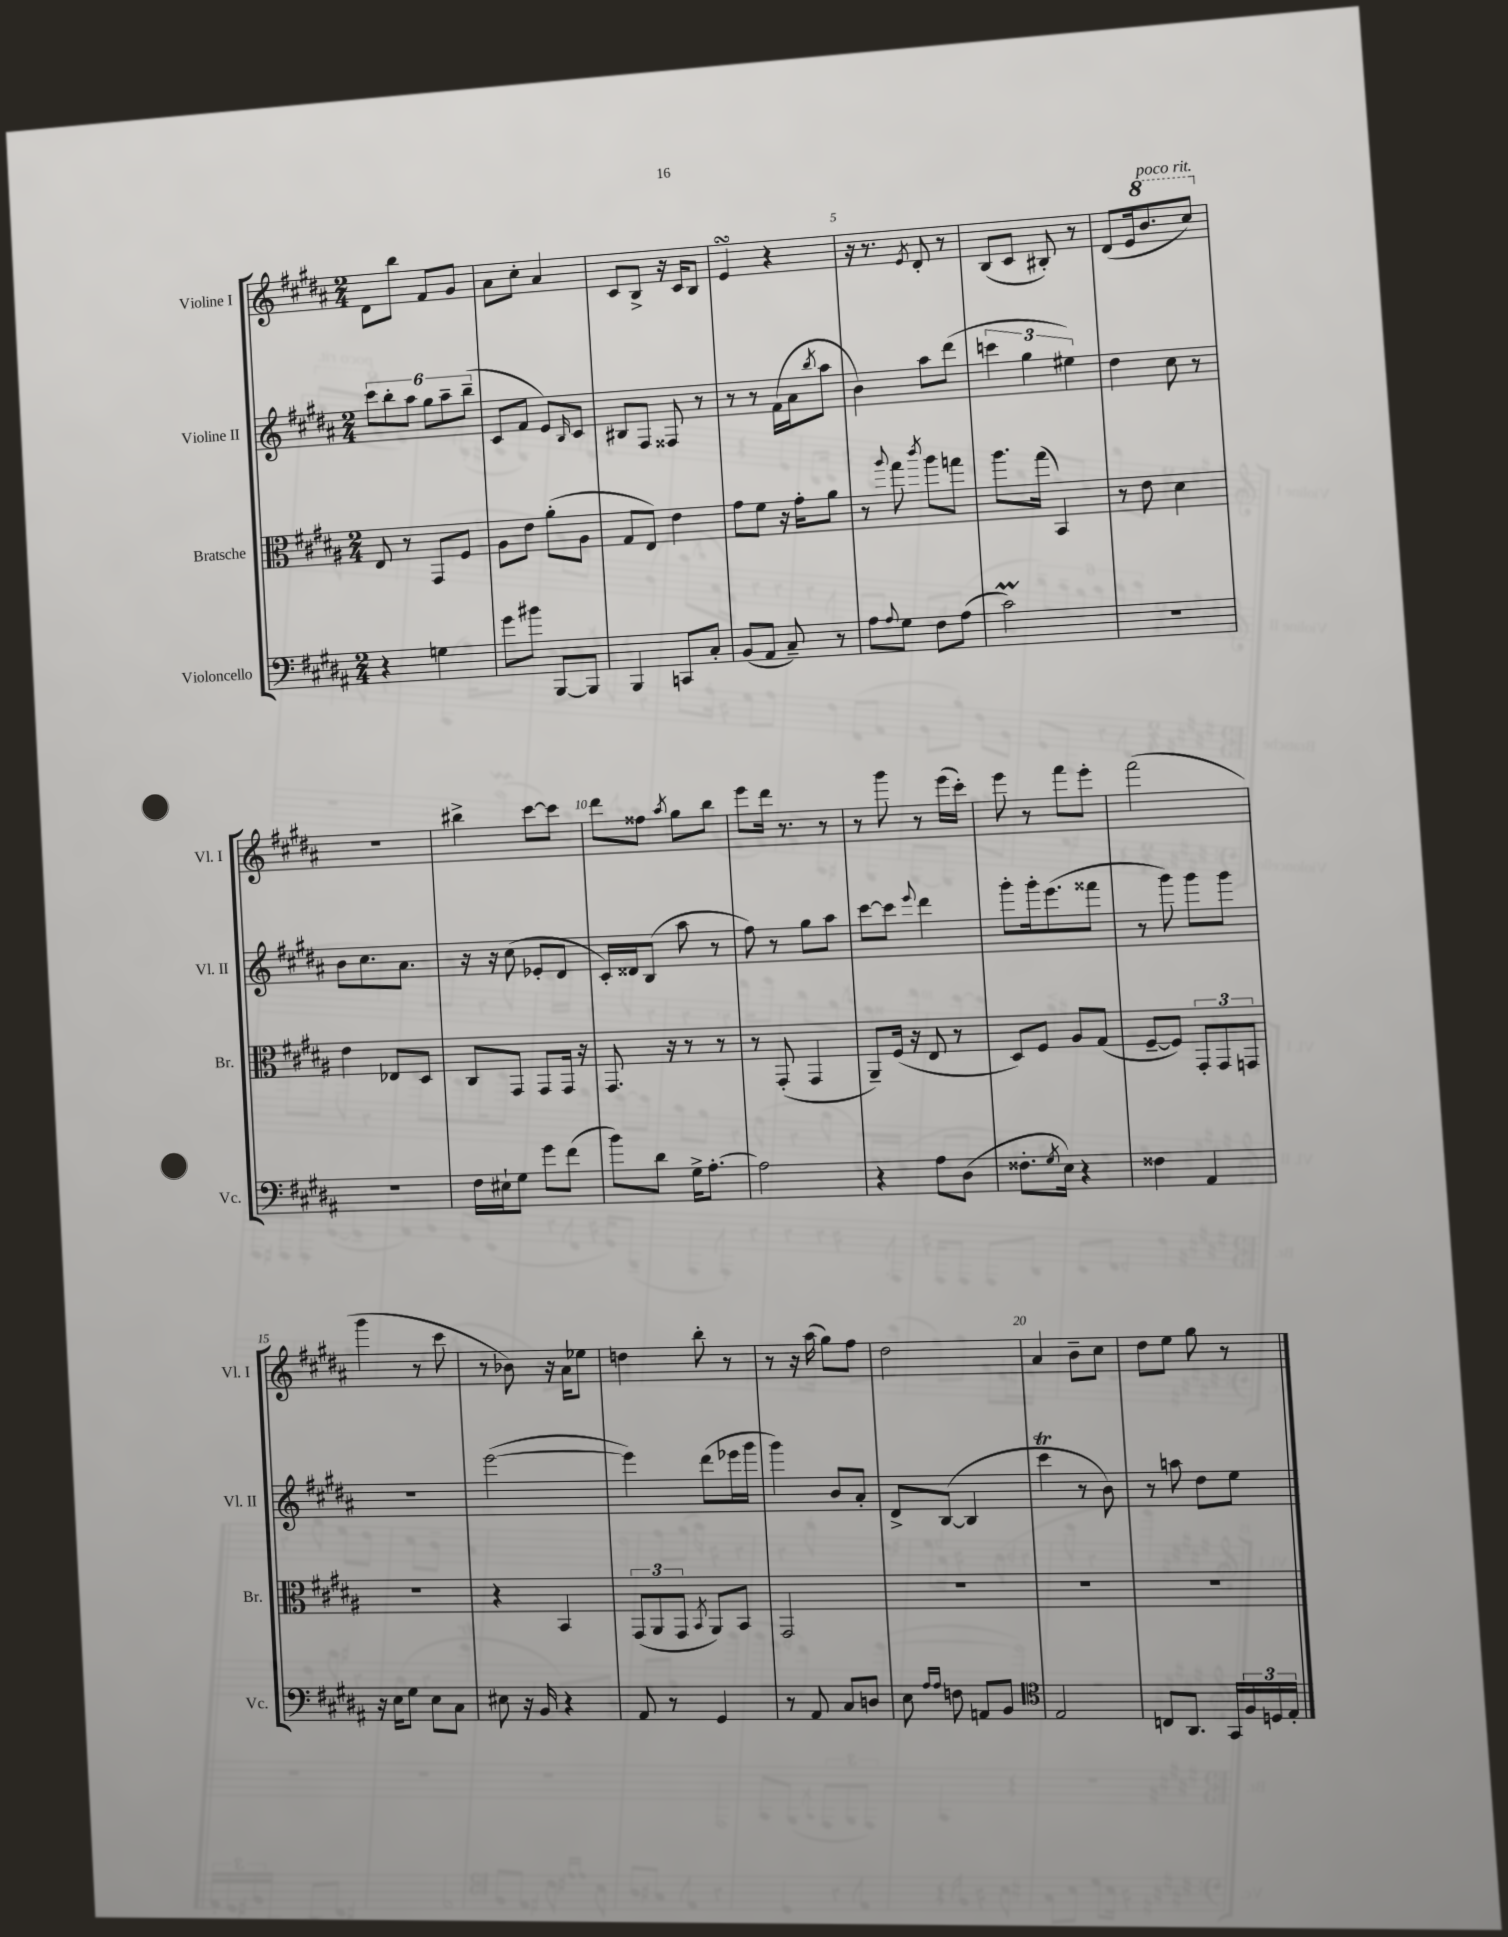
<<
\new StaffGroup <<
\new Staff = "s0" \with { instrumentName = "Violine I" shortInstrumentName = "Vl. I" } {
    \clef treble \key b \major \numericTimeSignature \time 2/4
    dis'8 b''8 fis'8 gis'8 |
    ais'8 cis''8-. ais'4 |
    cis'8 b8-> r16 cis'16 b8 |
    e'4\turn r4 |
    r16 r8. \acciaccatura { e'8 } dis'8-. r8 |
    b8( cis'8 bis8-.) r8 |
    dis'8( e'16 \ottava #1 b''8.^\markup { \italic "poco rit." } cis'''8) \ottava #0 |
    R2 |
    bis''4-> cis'''8~ cis'''8 |
    dis'''8 fisis''8 \acciaccatura { ais''8 } gis''8 b''8 |
    e'''8 dis'''16 r8. r8 |
    r8 gis'''8 r8 e'''16( cis'''16-.) |
    e'''8 r8 fis'''8 e'''8-. |
    fis'''2( |
    gis'''4 r8 cis'''8 |
    r8 bes'8) r16 ais'16 ees''8 |
    d''4 b''8-. r8 |
    r8 r16 ais''16( gis''8) fis''8 |
    dis''2 |
    ais'4 b'8-- cis''8 |
    dis''8 e''8 gis''8 r8 \bar "|." |
}
\new Staff = "s1" \with { instrumentName = "Violine II" shortInstrumentName = "Vl. II" } {
    \clef treble \key b \major \numericTimeSignature \time 2/4
    \tuplet 6/4 { cis'''8 b''8-. ais''8 gis''8 ais''8-- b''8--( } |
    cis'8 fis'8 e'8) \grace { b16 } cis'8 |
    bis8 fis8 fisis8 r8 |
    r8 r8 fis'16( ais'16 \acciaccatura { b''8 } ais''8 |
    b'4) ais''8 dis'''8( |
    \tuplet 3/2 { c'''4 gis''4 eis''4) } |
    dis''4 cis''8 r8 |
    b'8 cis''8. ais'8. |
    r16 r16 cis''8( ees'8-. dis'8 |
    cis'16-.) disis'16 b8( ais''8 r8 |
    fis''8) r8 gis''8 ais''8 |
    cis'''8~ cis'''8 \appoggiatura { e'''8 } dis'''4 |
    gis'''8-. gis'''16-. e'''8.( fisis'''8 |
    r8 gis'''8) gis'''8 gis'''8 |
    R2 |
    e'''2~( |
    e'''4) dis'''8( ees'''16 gis'''16 |
    gis'''4) b'8 ais'8-. |
    dis'8-> b8~( b4 |
    cis'''4\trill r8 b'8) |
    r8 a''8 dis''8 e''8 \bar "|." |
}
\new Staff = "s2" \with { instrumentName = "Bratsche" shortInstrumentName = "Br." } {
    \clef alto \key b \major \numericTimeSignature \time 2/4
    e8 r8 gis,8 fis8 |
    ais8 e'8 ais'8-.( ais8 |
    gis8 e8) e'4 |
    gis'8 fis'8 r16 gis'16-. ais'8 |
    r8 \appoggiatura { ais''8 } gis''8 \acciaccatura { cis'''8 } ais''8 g''8 |
    ais''8. gis''16( b,4) |
    r8 e'8 dis'4 |
    e'4 ees8 dis8 |
    cis8 gis,8 gis,8 gis,16 r16 |
    gis,8. r16 r8 r8 |
    r8 gis,8-.( gis,4 |
    ais,8--) fis16( r16 e8 r8 |
    dis8) fis8 ais8 gis8( |
    fis8~-- fis8) \tuplet 3/2 { gis,8-. gis,8 g,8 } |
    R2 |
    r4 b,4 |
    \tuplet 3/2 { gis,8( ais,8 gis,8 } \acciaccatura { b,8 } ais,8) b,8 |
    gis,2 |
    R2 |
    R2 |
    R2 \bar "|." |
}
\new Staff = "s3" \with { instrumentName = "Violoncello" shortInstrumentName = "Vc." } {
    \clef bass \key b \major \numericTimeSignature \time 2/4
    r4 g4 |
    gis'8 bis'8 b,,8~ b,,8 |
    b,,4 c,8 cis8-. |
    b,8( ais,8 cis8--) r8 |
    ais8 \appoggiatura { ais8 } gis8 fis8 ais8( |
    cis'2\prall) |
    R2 |
    R2 |
    fis16 eis16-! gis8 gis'8 fis'8( |
    b'8) dis'8 gis16-> ais8.~-. |
    ais2 |
    r4 ais8 dis8( |
    fisis8.-. \acciaccatura { gis8 } e16) r4 |
    fisis4 ais,4 |
    r16 e16 gis8 e8 cis8 |
    eis8 r16 b,16 r4 |
    ais,8 r8 gis,4 |
    r8 ais,8 cis8 d8 |
    e8 \grace { ais16 ais16 } f8 a,8 b,8 |
    \clef tenor e2 |
    c8 ais,8. gis,16 \tuplet 3/2 { fis16 d16 e16-. } \bar "|." |
}
>>
>>
\layout { \context { \Score \override BarNumber.break-visibility = ##(#f #t #t) barNumberVisibility = #(every-nth-bar-number-visible 5) } }
